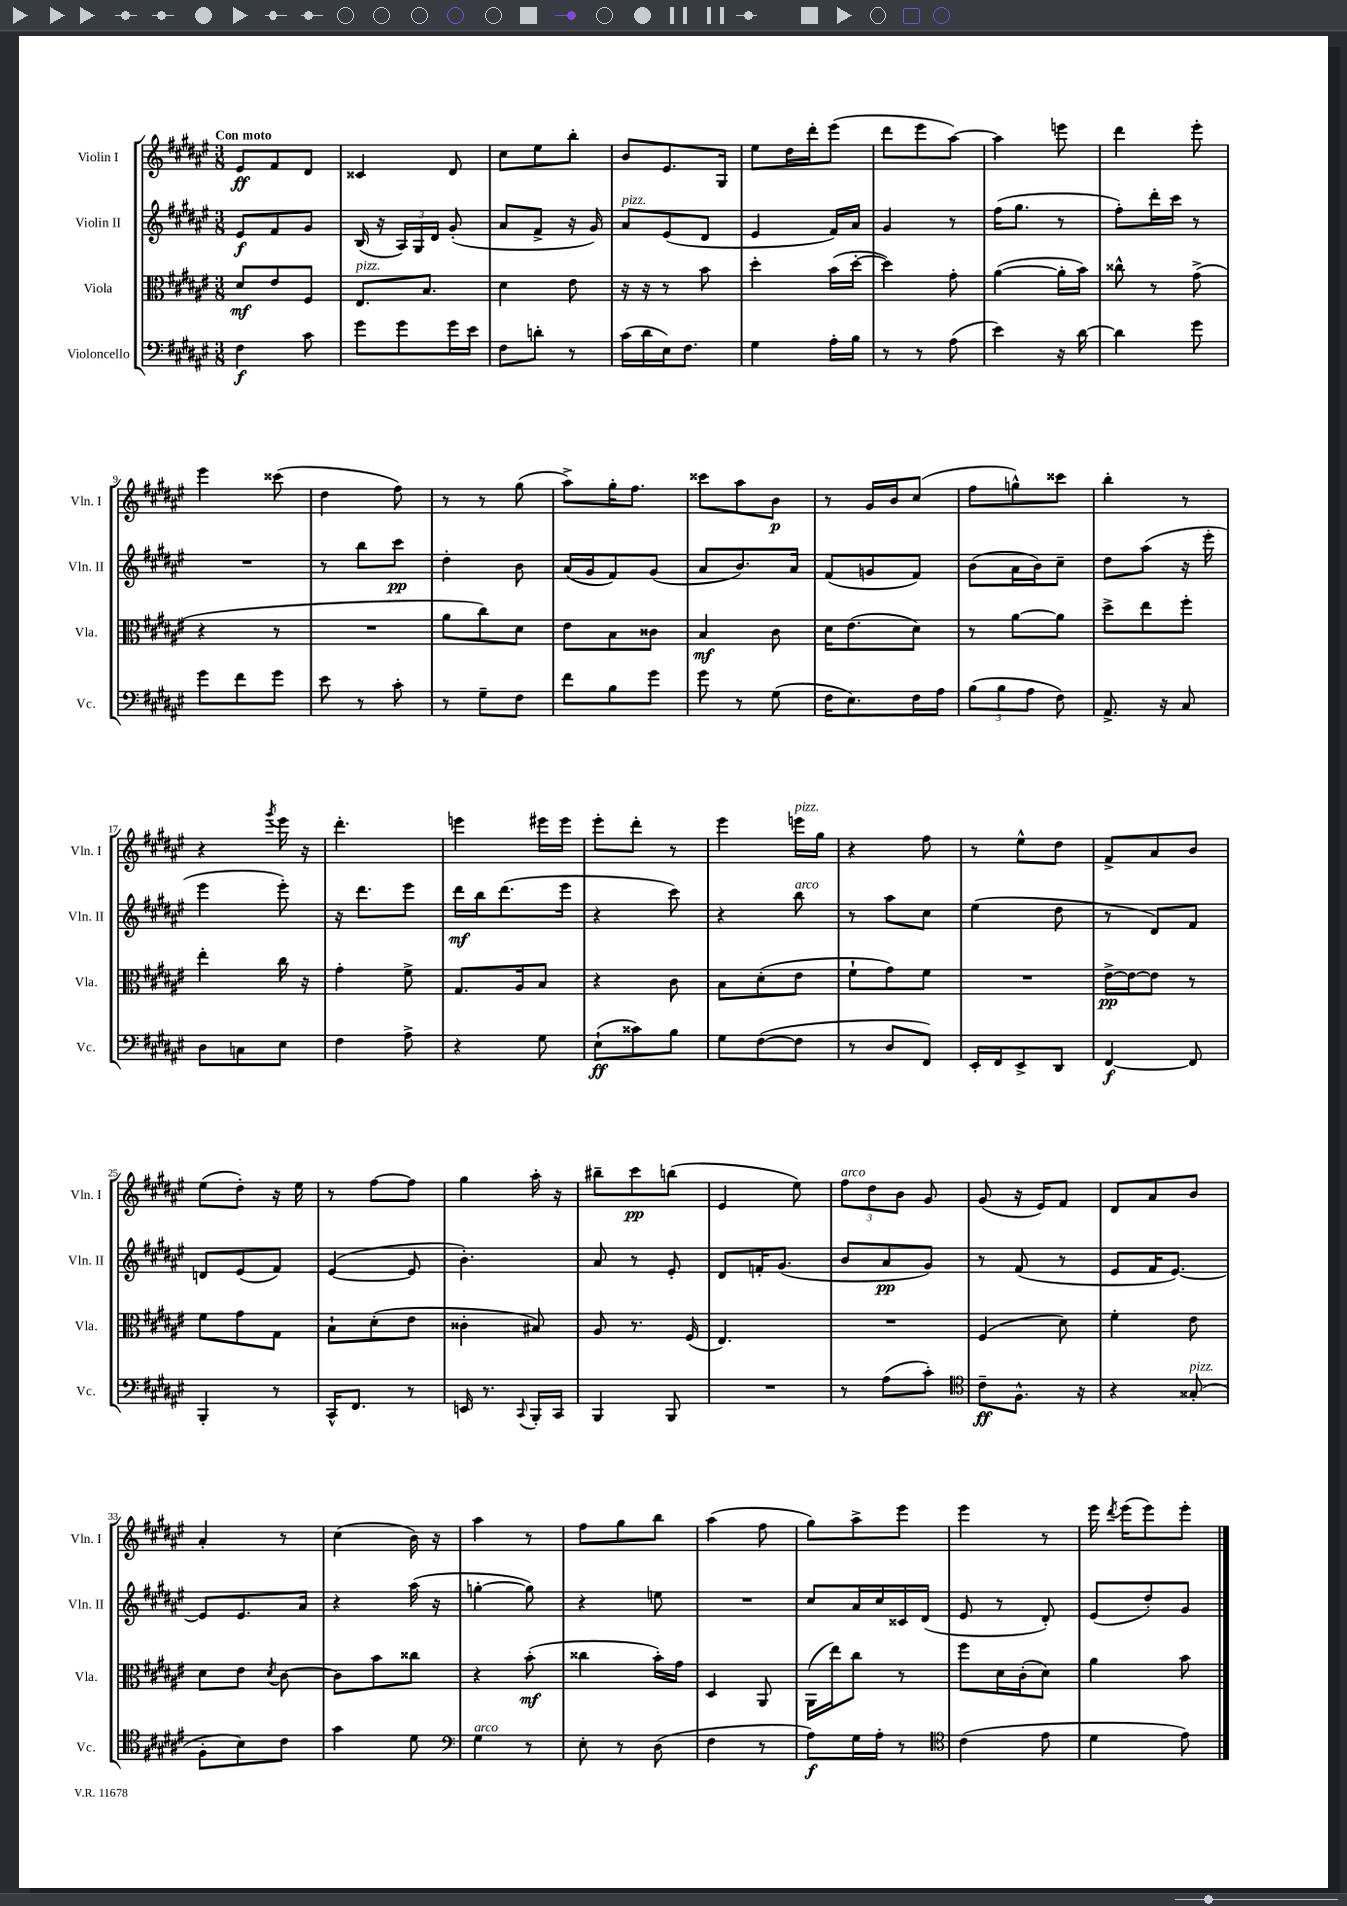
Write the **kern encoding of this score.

**kern	**kern	**kern	**kern
*staff4	*staff3	*staff2	*staff1
*clefF4	*clefC3	*clefG2	*clefG2
*k[f#c#g#d#a#e#]	*k[f#c#g#d#a#e#]	*k[f#c#g#d#a#e#]	*k[f#c#g#d#a#e#]
*M3/8	*M3/8	*M3/8	*M3/8
4F#	8d#	8e#	8e#
.	8e#	8f#	8f#
8c#	8F#	8g#	8d#
=	=	=	=
8g#	8.E#	(16B	4c##
.	.	16r	.
8g#	.	24A#)	.
.	.	24G#	.
.	8.B	.	.
.	.	24d#	.
16g#	.	(8g#'	8d#
16e#	.	.	.
=	=	=	=
8F#	4d#	8a#	8cc#
8d'	.	8f#^	8ee#
8r	8e#	16r	8bb'
.	.	16g#)	.
=	=	=	=
(16c#	16r	8a#	8b
16d#	16r	.	.
16E#)	8r	(8e#	8.e#
8.F#	.	.	.
.	8b	8d#	.
.	.	.	16G#
=	=	=	=
4G#	4dd#'	4e#	8ee#
.	.	.	16dd#
.	.	.	16ddd#'
16A#'	(16b	16f#)	(8eee#
16B	[16dd#'	16a#	.
=	=	=	=
8r	4dd#])	4g#	8ddd#
8r	.	.	8eee#
(8A#	8g#'	8r	[8aa#)
=	=	=	=
4e#)	([4a#	(16ff#	4aa#]
.	.	8.gg#	.
16r	16a#']	8r	8eee
[16d#	16b)	.	.
=	=	=	=
4d#]	8cc##^^	8ff#')	4ddd#
.	8r	16ddd#'	.
.	.	16ccc#	.
8g#	(8g#^	8r	8eee#'
=	=	=	=
8g#	4r	4.r	4eee#
8f#	.	.	.
8g#	8r	.	(8ccc##
=	=	=	=
8e#	4.r	8r	4dd#
8r	.	8bb	.
8c#'	.	8ccc#	8ff#)
=	=	=	=
8r	8a#	4dd#'	8r
8G#~	8cc#)	.	8r
8F#	8d#	8b	(8gg#
=	=	=	=
8f#	8e#	(16a#	8aa#^)
.	.	16g#	.
8B	8B	8f#)	16gg#'
.	.	.	8.ff#
8g#	8c##	(8g#	.
=	=	=	=
8g#	4B	8a#	8ccc##
8r	.	8.b)	8aa#
(8G#	8c#	.	8b
.	.	16a#	.
=	=	=	=
16F#	16d#	(8f#	8r
8.E#)	(8.e#	.	.
.	.	8g	16g#
.	.	.	16b
16F#	8d#)	8f#)	(8cc#
16A#	.	.	.
=	=	=	=
(12B	8r	(8b	8ff#
12B	.	.	.
.	[8a#	16a#	8gg^^)
12A#	.	.	.
.	.	16b)	.
8F#)	8a#]	8cc#~	8ccc##
=	=	=	=
8.AA#^	8dd#^	8dd#	4bb'
.	8ee#	(8aa#	.
16r	.	.	.
8C#	8ff#'	16r	8r
.	.	16eee#'	.
=	=	=	=
8D#	4ee#'	4eee#	4r
8C	.	.	.
.	.	.	8qggg#
8E#	16cc#	8eee#')	16eee#
.	16r	.	16r
=	=	=	=
4F#	4g#'	16r	4.ddd#'
.	.	8.ddd#	.
8A#^	8f#^	8eee#	.
=	=	=	=
4r	8.G#	16ddd#	4eee
.	.	16bb	.
.	.	(8.ddd#	.
.	16A#	.	.
8G#	8B	.	16eee#
.	.	16eee#	16eee#
=	=	=	=
(8E#`	4r	4r	8eee#'
8c##)	.	.	8ddd#'
8B	8c#	8ccc#)	8r
=	=	=	=
8G#	8B	4r	4eee#
([8F#	(8d#'	.	.
8F#]	8e#	8bb	16eee
.	.	.	16gg#
=	=	=	=
8r	8f#`	8r	4r
8D#	8g#)	8aa#	.
8FF#)	8f#	8cc#	8ff#
=	=	=	=
16EE#'	4.r	(4ee#	8r
16FF#	.	.	.
8EE#^	.	.	8ee#^^
8DD#	.	8dd#	8dd#
=	=	=	=
[4FF#	[16e#^	8r	8f#^
.	16e#_	.	.
.	8e#]	8d#)	8a#
8FF#]	8r	8f#	8b
=	=	=	=
4BBB'	8f#	8d	(8ee#
.	8g#	(8e#	8dd#')
8r	8G#	8f#)	16r
.	.	.	16ee#
=	=	=	=
16CC#^^	8B`	([4e#	8r
8.FF#	.	.	.
.	(8d#'	.	[8ff#
8r	8e#	8e#]	8ff#]
=	=	=	=
16EE	4c##'	4.b')	4gg#
8.r	.	.	.
8qqCC#	.	.	.
16BBB'	8B#)	.	16aa#'
16CC#	.	.	16r
=	=	=	=
4BBB	8A#	8a#	8bb#~
.	8.r	8r	8ccc#
8BBB	.	8e#'	(8bb
.	(16F#	.	.
=	=	=	=
4.r	4.E#)	8d#	4e#
.	.	16f'	.
.	.	(8.g#	.
.	.	.	8ee#)
=	=	=	=
8r	4.r	8b	12ff#
.	.	.	12dd#
(8A#	.	8a#	.
.	.	.	12b
8c#')	.	8g#)	8g#
=	=	=	=
*clefC4	*	*	*
8c#~	(4F#	8r	(8g#
8.F#^^	.	(8f#	16r
.	.	.	16e#)
.	8d#)	8r	8f#
16r	.	.	.
=	=	=	=
4r	4f#'	8e#	8d#
.	.	16f#	8a#
.	.	[8.e#)	.
(8G##'	8e#	.	8b
=	=	=	=
8F#'	8d#	8e#]	4a#'
8B)	8e#	8.e#	.
.	8qd#	.	.
8c#	[8c#	.	8r
.	.	16a#	.
=	=	=	=
4g#	8c#]	4r	(4cc#
.	8b	.	.
8d#	8cc##	(16aa#	16b)
.	.	16r	16r
=	=	=	=
*clefF4	*	*	*
4G#	4r	[4gg'	4aa#
8r	(8b'	8gg])	8r
=	=	=	=
8E#'	4cc##	4r	8ff#
8r	.	.	8gg#
(8D#	16b')	8ee	8bb
.	16g#	.	.
=	=	=	=
4F#	4D#	4.r	(4aa#
8r	8AA#	.	8ff#
=	=	=	=
8A#)	(16AA#	8cc#	8gg#)
.	16ee#)	.	.
16G#	8cc#	16a#	8aa#^
16A#'	.	16cc#	.
8r	8r	16c##	8eee#
.	.	(16d#	.
=	=	=	=
*clefC4	*	*	*
(4c#	8ff#	8e#	4eee#
.	16d#	8r	.
.	(16c#'	.	.
8e#	8d#)	8d#')	8r
=	=	=	=
4d#	4a#	(8e#	16eee#
.	.	.	8qddd#
.	.	.	(16eee#
.	.	8dd#')	8eee#)
8e#)	8b	8g#	8eee#'
==	==	==	==
*-	*-	*-	*-
